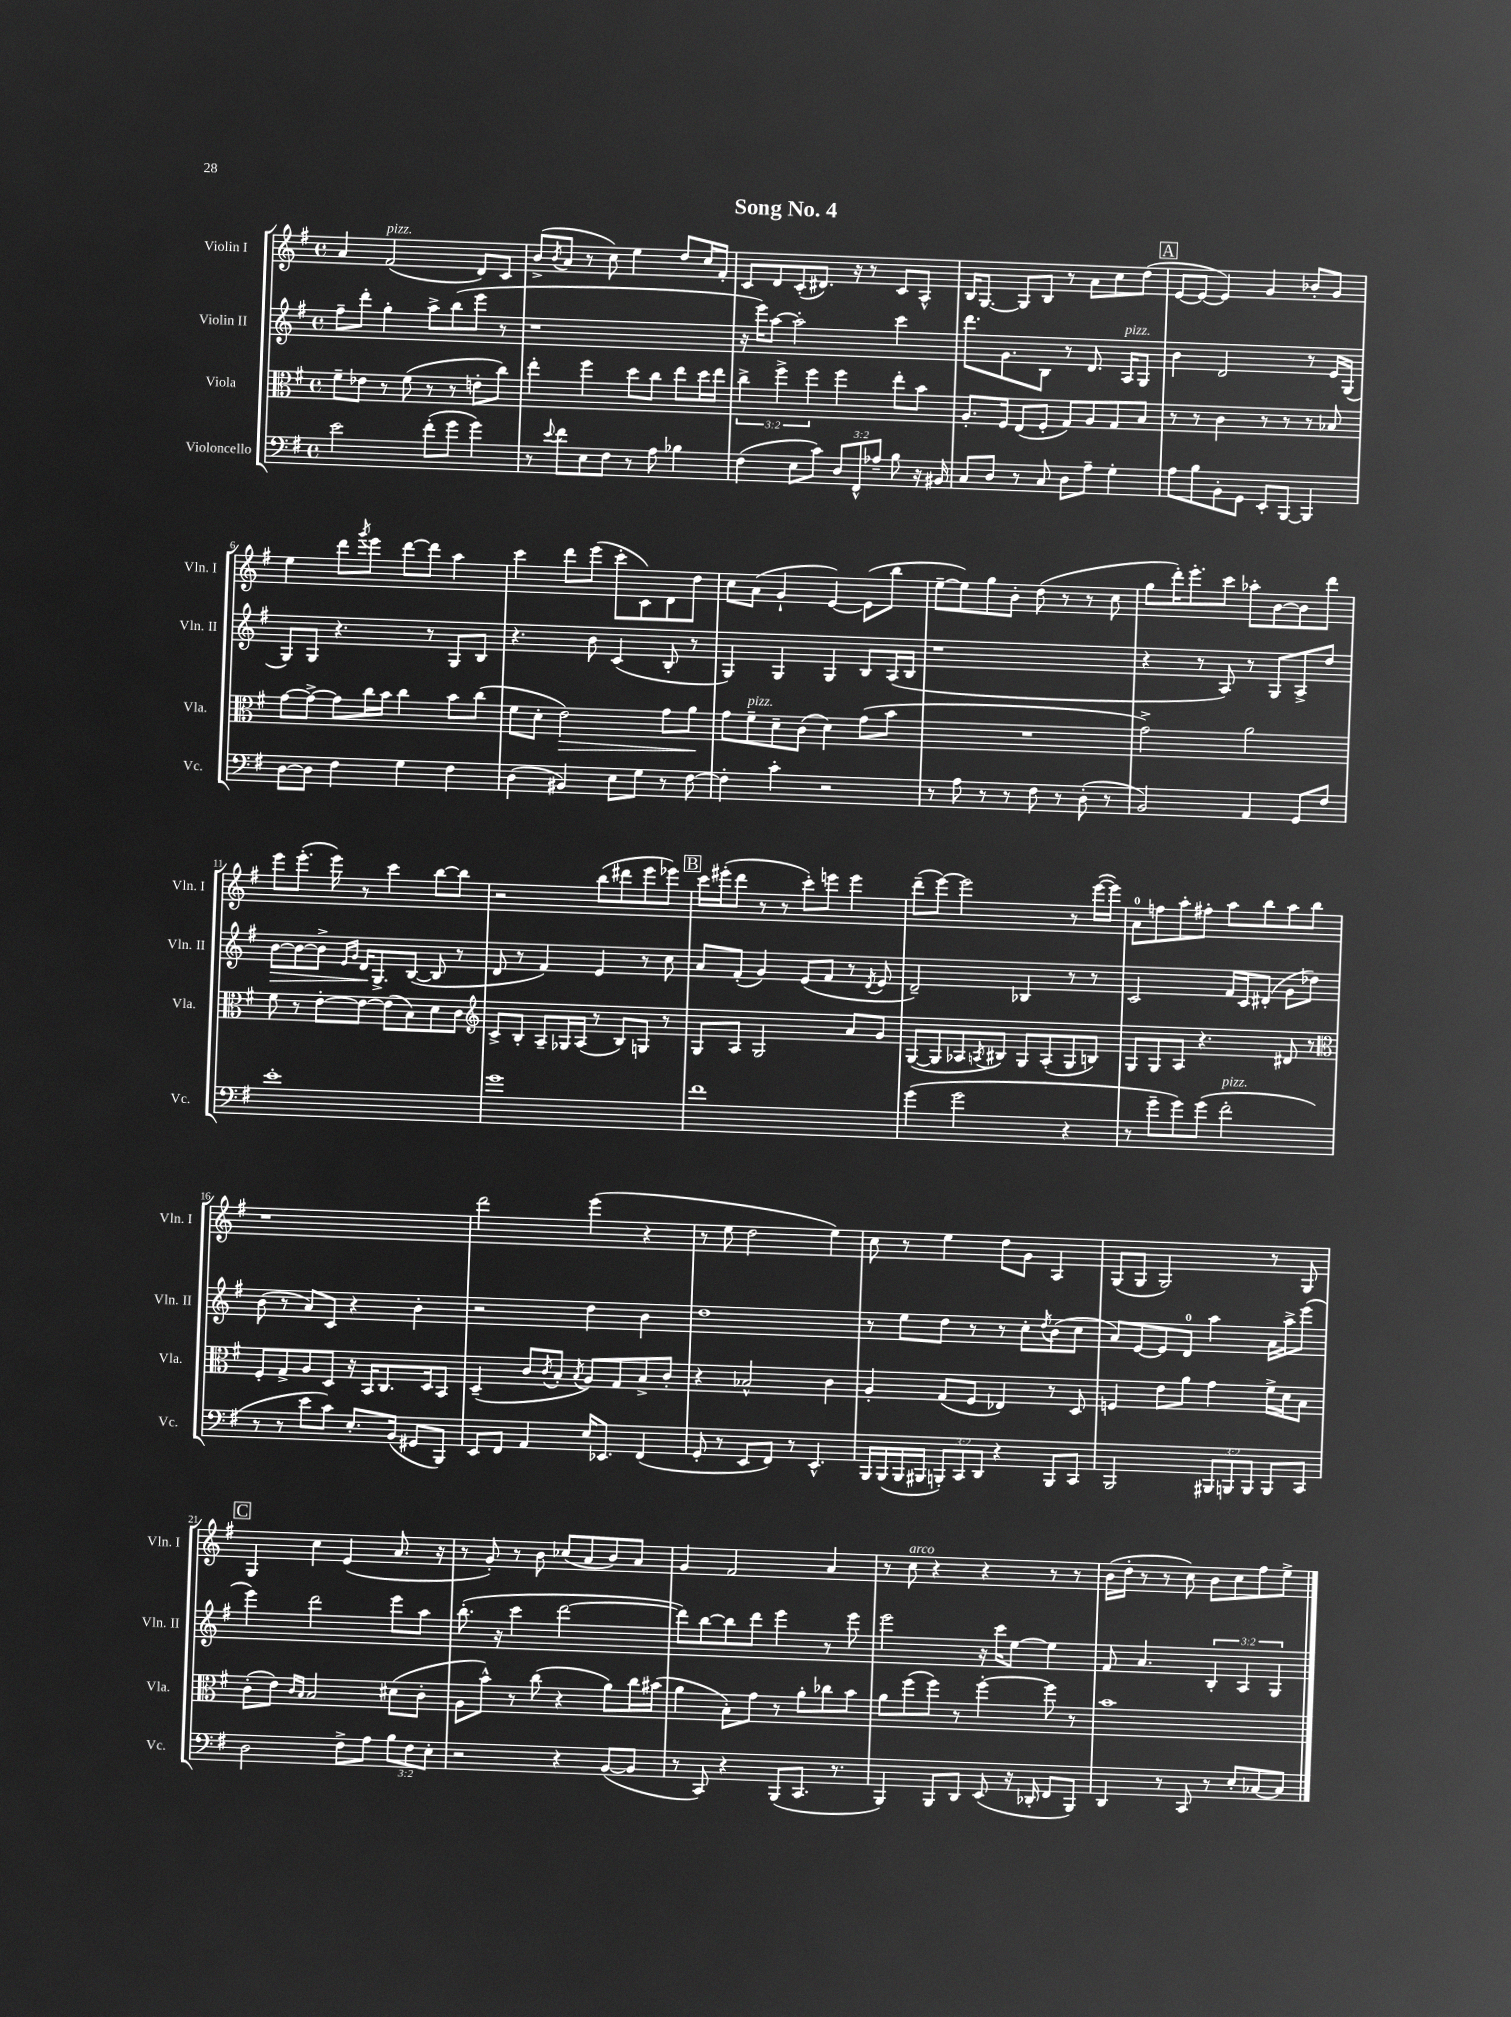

**kern	**kern	**kern	**kern
*staff4	*staff3	*staff2	*staff1
*clefF4	*clefC3	*clefG2	*clefG2
*k[f#]	*k[f#]	*k[f#]	*k[f#]
*M4/4	*M4/4	*M4/4	*M4/4
*met(c)	*met(c)	*met(c)	*met(c)
2e	8f#~	8ff#~	4a
.	8e-	8ddd'	.
.	8r	4gg'	(2f#
.	(8f#	.	.
(8f#'	8r	8aa^	.
8g	8r	(8bb	.
4g)	8e'	8eee	8d)
.	8cc)	8r	8c
=	=	=	=
8r	4ee'	1r	(8b^
8qqe	.	.	8qb
8f#	.	.	8a
8E	4ff#	.	8r
8F#	.	.	8cc)
8r	8dd	.	4ee
8A	8cc	.	.
4B-	8ee	.	8dd
.	16dd	.	16cc
.	16ee	.	16f#'
=	=	=	=
(4F#	6cc^	16r	8c
.	.	16eee)	.
.	.	[8aa	8d
.	6ff#^	.	.
8E	.	2aa']	(8c'
.	6ff#	.	.
8c)	.	.	8.d#)
12D	4ff#	.	.
.	.	.	16r
12FF#^^	.	.	.
.	.	.	8r
12A-~	.	.	.
8B	8ee'	4ccc	8c
16r	8b	.	8A^^
16BB#	.	.	.
=	=	=	=
8C	8.A'	8.ddd	16B
.	.	.	[8.G
8D	.	.	.
.	16F#	8.g	.
8r	(8E	.	8G]
8C	8F#'	8B	8B
8D	8G)	8r	8r
8A~	8A	8.d	8a
4G'	8G	.	8cc
.	.	16A	.
.	8B	8G	(8dd
=	=	=	=
8A	8r	4b	[8e
8B	8r	.	8e_
8BB'	4c	2d	4e])
8GG	.	.	.
8EE'	8r	.	4g
[8BBB	8r	.	.
4BBB]	8r	8r	8b-'
.	8B-	16e	8g
.	.	(16G	.
=	=	=	=
[8D	[8g	8G)	4ee
8D]	8g^_	8G	.
4F#	8g]	4.r	8ddd
.	.	.	8qggg
.	16cc	.	8eee
.	16b	.	.
4G	4cc	.	[8ddd
.	.	8r	8ddd]
4F#	8b	8G	4aa
.	(8cc	8B	.
=	=	=	=
(4D	8f#	4.r	4ccc
.	8d'	.	.
4BB#)	2e)	.	8ddd
.	.	8b	(8eee
8E	.	(4c	8ccc'
8G	.	.	8c)
8r	8g	8B'	8d
[8F#	8a	8r	8dd
=	=	=	=
4F#']	8g	4G)	8cc
.	8f#~	.	(8a
4c'	8d~	4G	4g`
.	(8c	.	.
2r	4d)	4G	[4e)
.	(8g	8B	(8e]
.	8b	(16A	8bb
.	.	16B	.
=	=	=	=
8r	1r	1r	[8ee~
8A	.	.	8ee])
8r	.	.	8gg
8r	.	.	8b'
8F#	.	.	(8dd
8r	.	.	8r
(8D'	.	.	8r
8r	.	.	8cc
=	=	=	=
2BB)	2g^)	4r	8gg
.	.	.	16ddd')
.	.	.	8.eee'
.	.	8r	.
.	.	8A)	8ccc
4AA	2a	8r	8aa-'
.	.	8G	[8b
8GG	.	8A^	8b]
8F#	.	8dd	8ddd
=	=	=	=
1e'	8f#	[8b	8eee
.	8r	8b_	(8.eee'
.	[8e'	8b^]	.
.	.	.	16eee)
.	.	16qqe	.
.	.	16qqg	.
.	8e_	16d	8r
.	.	8.G^	.
.	(8e]	.	4ccc
.	8B)	([8B	.
.	8d	8B]	[8bb
.	8c	8r	8bb]
=	=	=	=
*	*clefG2	*	*
1g	8c^	8d	2r
.	8B'	8r	.
.	8A~	4f#)	.
.	16G-	.	.
.	(16A	.	.
.	8r	4e	(8bb
.	8B)	.	8ddd#
.	8G	8r	8eee
.	8r	8cc	8eee-)
=	=	=	=
1f#	8G	8a	16ccc
.	.	.	(16eee#'
.	8A	(8f#'	8ddd
.	2G	4g)	8r
.	.	.	8r
.	.	(8e	8ccc')
.	.	8f#	8eee
.	8a	8r	4eee
.	.	8qd	.
.	8g	8e	.
=	=	=	=
(4g	([8G	2d~)	(8ddd~
.	8G]	.	[8eee)
2g	8A-	.	2eee]
.	8qA	.	.
.	8B#)	.	.
.	8G	4B-	.
.	(8A'	.	.
4r	8G	8r	8r
.	8B)	8r	([16eee
.	.	.	16eee])
=	=	=	=
8r	8G	2c	8a
8g~	8G	.	8ff
8g)	8A	.	8aa'
(8g	4.r	.	8ff#'
2f#'	.	16f#	8aa
.	.	16c	.
.	.	(8d#'	8bb
.	8d#	8g	8aa
.	8r	8dd-)	8bb
=	=	=	=
*	*clefC3	*	*
8r	8F#'	(8b	1r
8r	8G^	8r	.
8e	8A	8a)	.
8c)	8D	8c	.
8.E'	16r	4r	.
.	16BB	.	.
.	8.C	.	.
(16BB	.	.	.
8GG#	.	4b'	.
.	16D	.	.
8BBB)	8BB	.	.
=	=	=	=
8EE	(4D~	2r	2ddd
8FF#	.	.	.
4AA	8c	.	.
.	8qc	.	.
.	8B'	.	.
.	8qB	.	.
16E	8A)	4dd	(4eee
8.EE-	.	.	.
.	8G	.	.
(4FF#	8B^	4b	4r
.	8c'	.	.
=	=	=	=
8GG'	4r	1dd	8r
8r	.	.	8ee
8EE	2B-^^	.	2dd
8FF#)	.	.	.
8r	.	.	.
4.EE^^	.	.	.
.	4c	.	4ee)
=	=	=	=
16BBB	4A'	8r	8cc
(16BBB	.	.	.
16BBB	.	8ee	8r
16BBB#	.	.	.
12BBB')	(8G	8dd	4ee
12CC	.	.	.
.	8F#	8r	.
12DD	.	.	.
4r	4E-)	8r	8dd
.	.	8cc'	8g
.	.	8qdd	.
8BBB	8r	(8b	4A
8CC	8D	8cc	.
=	=	=	=
2BBB	4F	8a)	(8G
.	.	[8e	8G
.	8e	8e]	2G)
.	8a	8d	.
12BBB#	4g	4aa	.
12BBB	.	.	.
12BBB	.	.	.
8BBB	16f#^	16a	8r
.	16d	16aa^	.
8CC	8B	(8eee	8G
=	=	=	=
2D	(8c'	4eee)	4G
.	8e)	.	.
.	16qqc	.	.
.	16qqB	.	.
.	2B	2ddd	4cc
8F#^	.	.	(4e
8A	.	.	.
12B	(8d#	8eee	8.a
12F#	.	.	.
.	8c'	8aa	.
12E'	.	.	.
.	.	.	16r
=	=	=	=
2r	8A	(8.bb'	8r
.	8b^^)	.	8g')
.	.	16r	.
.	8r	4ccc	8r
.	(8cc	.	8b
4r	4r	[2ddd	(8cc-
.	.	.	8a
([8BB	8a)	.	8b)
8BB]	16cc	.	8a
.	(16b#	.	.
=	=	=	=
8r	4a	8ddd])	4g
8CC)	.	[8bb	.
4r	8B')	8bb]	2f#
.	8g	8ddd	.
(8BBB	8r	4eee	.
8.CC	8a'	.	.
.	8cc-	8r	4a
8.r	.	.	.
.	8b	8eee	.
=	=	=	=
4BBB)	8a	2eee	8r
.	(8ff#	.	8cc
8BBB	8ff#)	.	4r
8DD	8r	.	.
(8EE	[4ff#'	16r	4r
.	.	16ccc	.
16r	.	[8ee	.
16DD-'	.	.	.
8FF#	8ff#]	4ee]	8r
8BBB)	8r	.	8r
=	=	=	=
4DD	1b	8f#	(16b
.	.	.	16dd'
.	.	4.a	8r
8r	.	.	8r
8CC	.	.	8cc)
8r	.	6B'	8b
8E'	.	.	8cc
.	.	6A	.
[8C-	.	.	8ff#
.	.	6G	.
8C-]	.	.	8ee^
==	==	==	==
*-	*-	*-	*-
